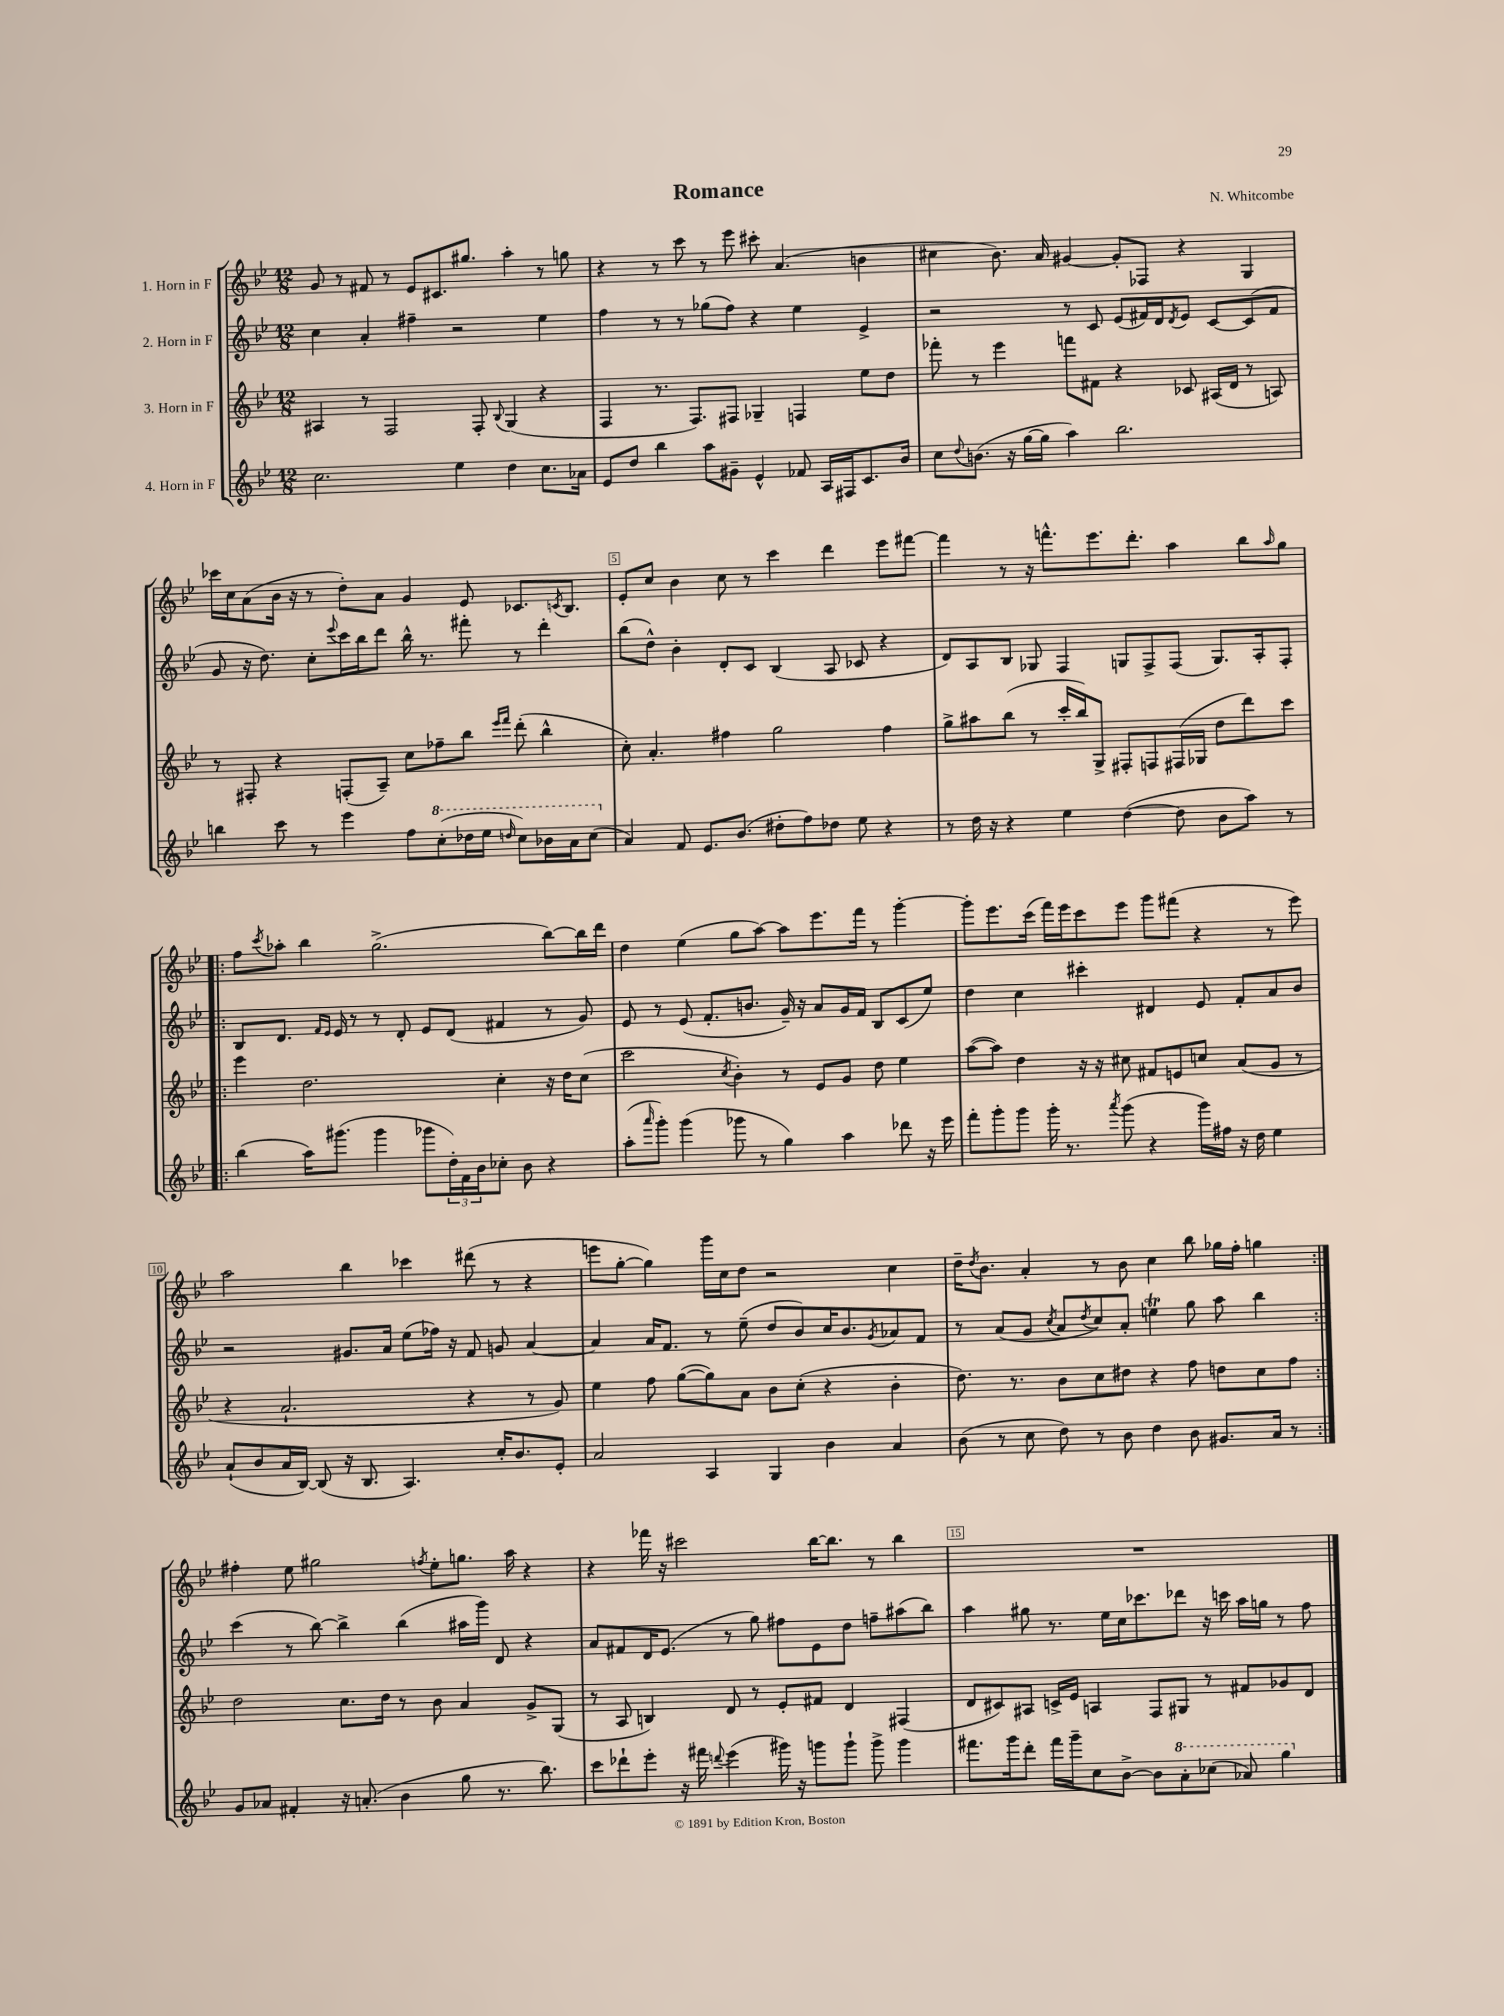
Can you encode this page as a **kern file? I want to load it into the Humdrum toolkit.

**kern	**kern	**kern	**kern
*staff4	*staff3	*staff2	*staff1
*clefG2	*clefG2	*clefG2	*clefG2
*k[b-e-]	*k[b-e-]	*k[b-e-]	*k[b-e-]
*M12/8	*M12/8	*M12/8	*M12/8
2.cc	4A#	4cc	8g
.	.	.	8r
.	8r	4a'	8f#
.	2F	.	8r
.	.	4ff#~	8e-
.	.	.	8.c#
4ee-	.	2r	.
.	.	.	8.gg#
.	8F'	.	.
.	8qqB-	.	.
4dd	(4G	.	4aa'
8.cc	4r	4ee-	8r
.	.	.	8gg
16a-	.	.	.
=	=	=	=
8e-	4F	4ff	4r
8dd	.	.	.
4bb-	8.r	8r	8r
.	.	8r	8ccc
.	8.F)	.	.
8aa	.	(8gg-	8r
8g#~	8F#	8ff)	8eee-
4e-^^	4G-~	4r	8ccc#'
.	.	.	(4.a
8f-	4F	4ee-	.
16A	.	.	.
16F#	.	.	.
8.c	8ee-	4e-^	4b
.	8dd	.	.
16b-	.	.	.
=	=	=	=
8cc	8fff-'	2r	4cc#
8qqdd	.	.	.
(8.b	8r	.	.
.	4eee-	.	8.b-)
16r	.	.	.
[16gg	.	.	.
16gg]	.	.	16a
4aa)	8fff	8r	[4g#
.	8f#	8c	.
2.bb-	4r	(8e-	8g#']
.	.	16f#)	8F-
.	.	16d	.
.	.	8qd	.
.	8c-	8e-	4r
.	(16A#	[8c	.
.	16d	.	.
.	8r	(8c]	4G
.	8A)	8f#	.
=	=	=	=
4bb	8r	8g	16ccc-
.	.	.	16cc
.	8F#'	16r	(8a
.	.	8.dd)	.
8ccc	4r	.	16b-
.	.	.	16r
8r	.	8cc'	8r
.	.	8qqeee-	.
4eee-	(8F'	16ccc	8dd')
.	.	16bb-	.
.	8A~)	8ddd	8a
8ff	8cc	16bb-^^	4g
.	.	8.r	.
(8ccc'	8ff-~	.	.
16ddd-	8bb-	8fff#'	8e-
16eee-	.	.	.
.	16qqeee-	.	.
16qqddd	16qqfff	.	.
8ccc)	(8ddd'	8r	8.c-
16bb-	4bb-^^	4ddd'	.
.	.	.	8qc
16aa	.	.	8.B-
(8ccc	.	.	.
=	=	=	=
4a)	8cc')	(8bb-	8e-'
.	4.a'	8dd^^)	8cc
8f	.	4b-'	4b-
8.e-	.	.	.
.	4ff#	8d'	8cc
(8.b-	.	.	.
.	.	8c	8r
8dd#'	2gg	(4B-	4ccc
8ff)	.	.	.
8dd-	.	8A	4ddd
8ee-	.	8c-	.
4r	4ff#	4r	8eee-
.	.	.	[8fff#
=	=	=	=
8r	8gg^	8d)	4fff#]
16dd	8aa#	8A	.
16r	.	.	.
4r	(8bb-	8B-	8r
.	8r	8G-	16r
.	.	.	8.fff^^
4ee-	16ccc'	4F	.
.	16bb-)	.	.
.	8G^	.	8.eee-
([4dd	8F#'	8G	.
.	.	.	8.ddd'
.	8F	8F^	.
8dd]	(16F#	(8F	4aa
.	16G-	.	.
8b-	8dd	8.G)	.
8aa)	8ddd)	.	8bb-
.	.	16A'	.
.	.	.	16qqaa
8r	8ccc	8F'	8gg
=!|:	=!|:	=!|:	=!|:
(4bb-	4eee-	8B-	8ff
.	.	.	8qccc
.	.	8.d	8aa-'
16aa)	2.dd	.	4bb-
.	.	16qqf	.
.	.	16qqe-	.
(8.ggg#	.	16e-	.
.	.	8r	.
4ggg#	.	8r	(2.gg^
.	.	8d'	.
8ggg-	.	8e-	.
24dd')	.	(8d	.
24f	.	.	.
24b-	.	.	.
8cc-'	4cc'	4f#	.
8b-	.	.	.
4r	16r	8r	[8bb-)
.	16dd	.	.
.	(8cc	8g)	16bb-]
.	.	.	16ddd
=	=	=	=
(8aa'	2ccc	8e-	4dd
16qqaaa	.	.	.
8ggg')	.	8r	.
(4ggg	.	(8e-	(4ee-
.	.	8.f'	.
.	8qcc	.	.
8ggg-	4b-')	.	8gg
.	.	8.b	.
8r	.	.	[8aa)
4gg)	8r	16g~)	8aa]
.	.	16r	.
.	8e-	8a	8.eee-
4aa	8g	16g	.
.	.	16f	16fff
.	8dd	8B-	8r
8ddd-	4ee-	(8c	[4ggg'
16r	.	8ee-)	.
16eee-	.	.	.
=	=	=	=
8fff'	([8aa	4dd	8ggg']
8ggg'	8aa])	.	8.eee-
8ggg	4dd	4cc	.
.	.	.	(16ccc
16ggg'	.	.	16fff)
8.r	.	.	16eee-
.	16r	4ccc#'	8ccc
.	16r	.	.
8qaaa	.	.	.
(8ggg	8cc#	.	8eee-
4r	8f#	4d#	8ggg
.	8e	.	(8fff#
16ggg)	8cc	8e-	4r
16ff#	.	.	.
16r	(8a	8f'	.
16dd	.	.	.
4ee-	8g	8a	8r
.	8r	8b-	8eee-)
=	=	=	=
(8a`	4r	2r	2aa
8b-	.	.	.
16a	2.a`	.	.
[16B-)	.	.	.
(8B-]	.	.	.
16r	.	8.g#	4bb-
8.B-	.	.	.
.	.	16a	.
4.A)	.	(8ee-	4ccc-
.	.	16ff-)	.
.	.	16r	.
.	4r	8f	(8ddd#
16cc'	.	8g	8r
8.b-	.	.	.
.	8r	[4a	4r
8e-'	8g)	.	.
=	=	=	=
2a	4ee-	4a]	8eee
.	.	.	[8gg'
.	8ff	16a	4gg])
.	.	8.f	.
.	([8gg	.	.
4A	8gg])	8r	16ggg
.	.	.	16cc
.	8a	(8ee-~	8dd
4G	8b-	8dd	2r
.	(8cc'	8b-)	.
4b-	4r	16cc	.
.	.	8.b-	.
.	.	8qg	.
4a	4b-'	8a-	4cc
.	.	8f	.
=	=	=	=
(8b-	8.dd)	8r	16dd~
.	.	.	8qdd
.	.	.	8.b-
8r	.	(8a	.
.	8.r	.	.
8cc	.	8g	4a'
.	.	8qcc	.
8dd)	8b-	8a	.
.	.	8qdd	.
8r	8cc	8cc)	8r
8b-	8dd#	8a'	8b-
4dd	4r	4ee	4cc
8b-	8ff	8gg	8bb-
8.g#	8dd	8aa	16gg-
.	.	.	16ff'
.	8cc	4bb-	4gg
16a	.	.	.
8r	8ff	.	.
=:|!	=:|!	=:|!	=:|!
8g	2dd	(4ccc	4ff#'
8a-	.	.	.
4f#'	.	8r	8ee-
.	.	[8bb-)	2gg#
16r	8.cc	4bb-^]	.
(8.a'	.	.	.
.	16dd	.	.
4b-	8r	(4bb-	.
.	.	.	8qff
.	8b-	.	8ee-'
8gg	4a	16aa#	8.gg
.	.	16ggg)	.
8.r	.	8d	.
.	.	.	16aa
.	8g^	4r	4r
8.bb-)	.	.	.
.	(8G	.	.
=	=	=	=
8ccc	8r	8a	4r
8ddd-`	8A	8f#	.
8eee-'	4B)	16d	16fff-
.	.	(8.e-	16r
16r	.	.	2ccc#
16fff#	.	.	.
8qqddd	.	.	.
(4eee-	8d	8r	.
.	8r	8gg)	.
16ggg#)	8e-'	8ff#	.
16r	.	.	.
8ggg	8f#	8e-	[16bb-
.	.	.	8.bb-]
8ggg`	4d	8dd	.
8ggg^	.	8ff~	8r
4ggg	(4F#	(8aa#	4bb-
.	.	8bb-)	.
=	=	=	=
8.fff#	8d	4aa	1.r
.	8c#)	.	.
16ggg	.	.	.
8ddd'	8A#	8gg#	.
16fff#	16c^	8.r	.
16ggg~	16e-	.	.
8cc	4A	.	.
.	.	16ee-	.
[8b-^	.	16cc	.
.	.	8.ccc-	.
8b-]	8F	.	.
8aa'	8G#	8ddd-	.
(8ccc-	8r	16r	.
.	.	16ccc	.
8aa-)	8f#	16aa	.
.	.	16gg	.
4ggg	8g-	8r	.
.	8d	8ff	.
==	==	==	==
*-	*-	*-	*-
